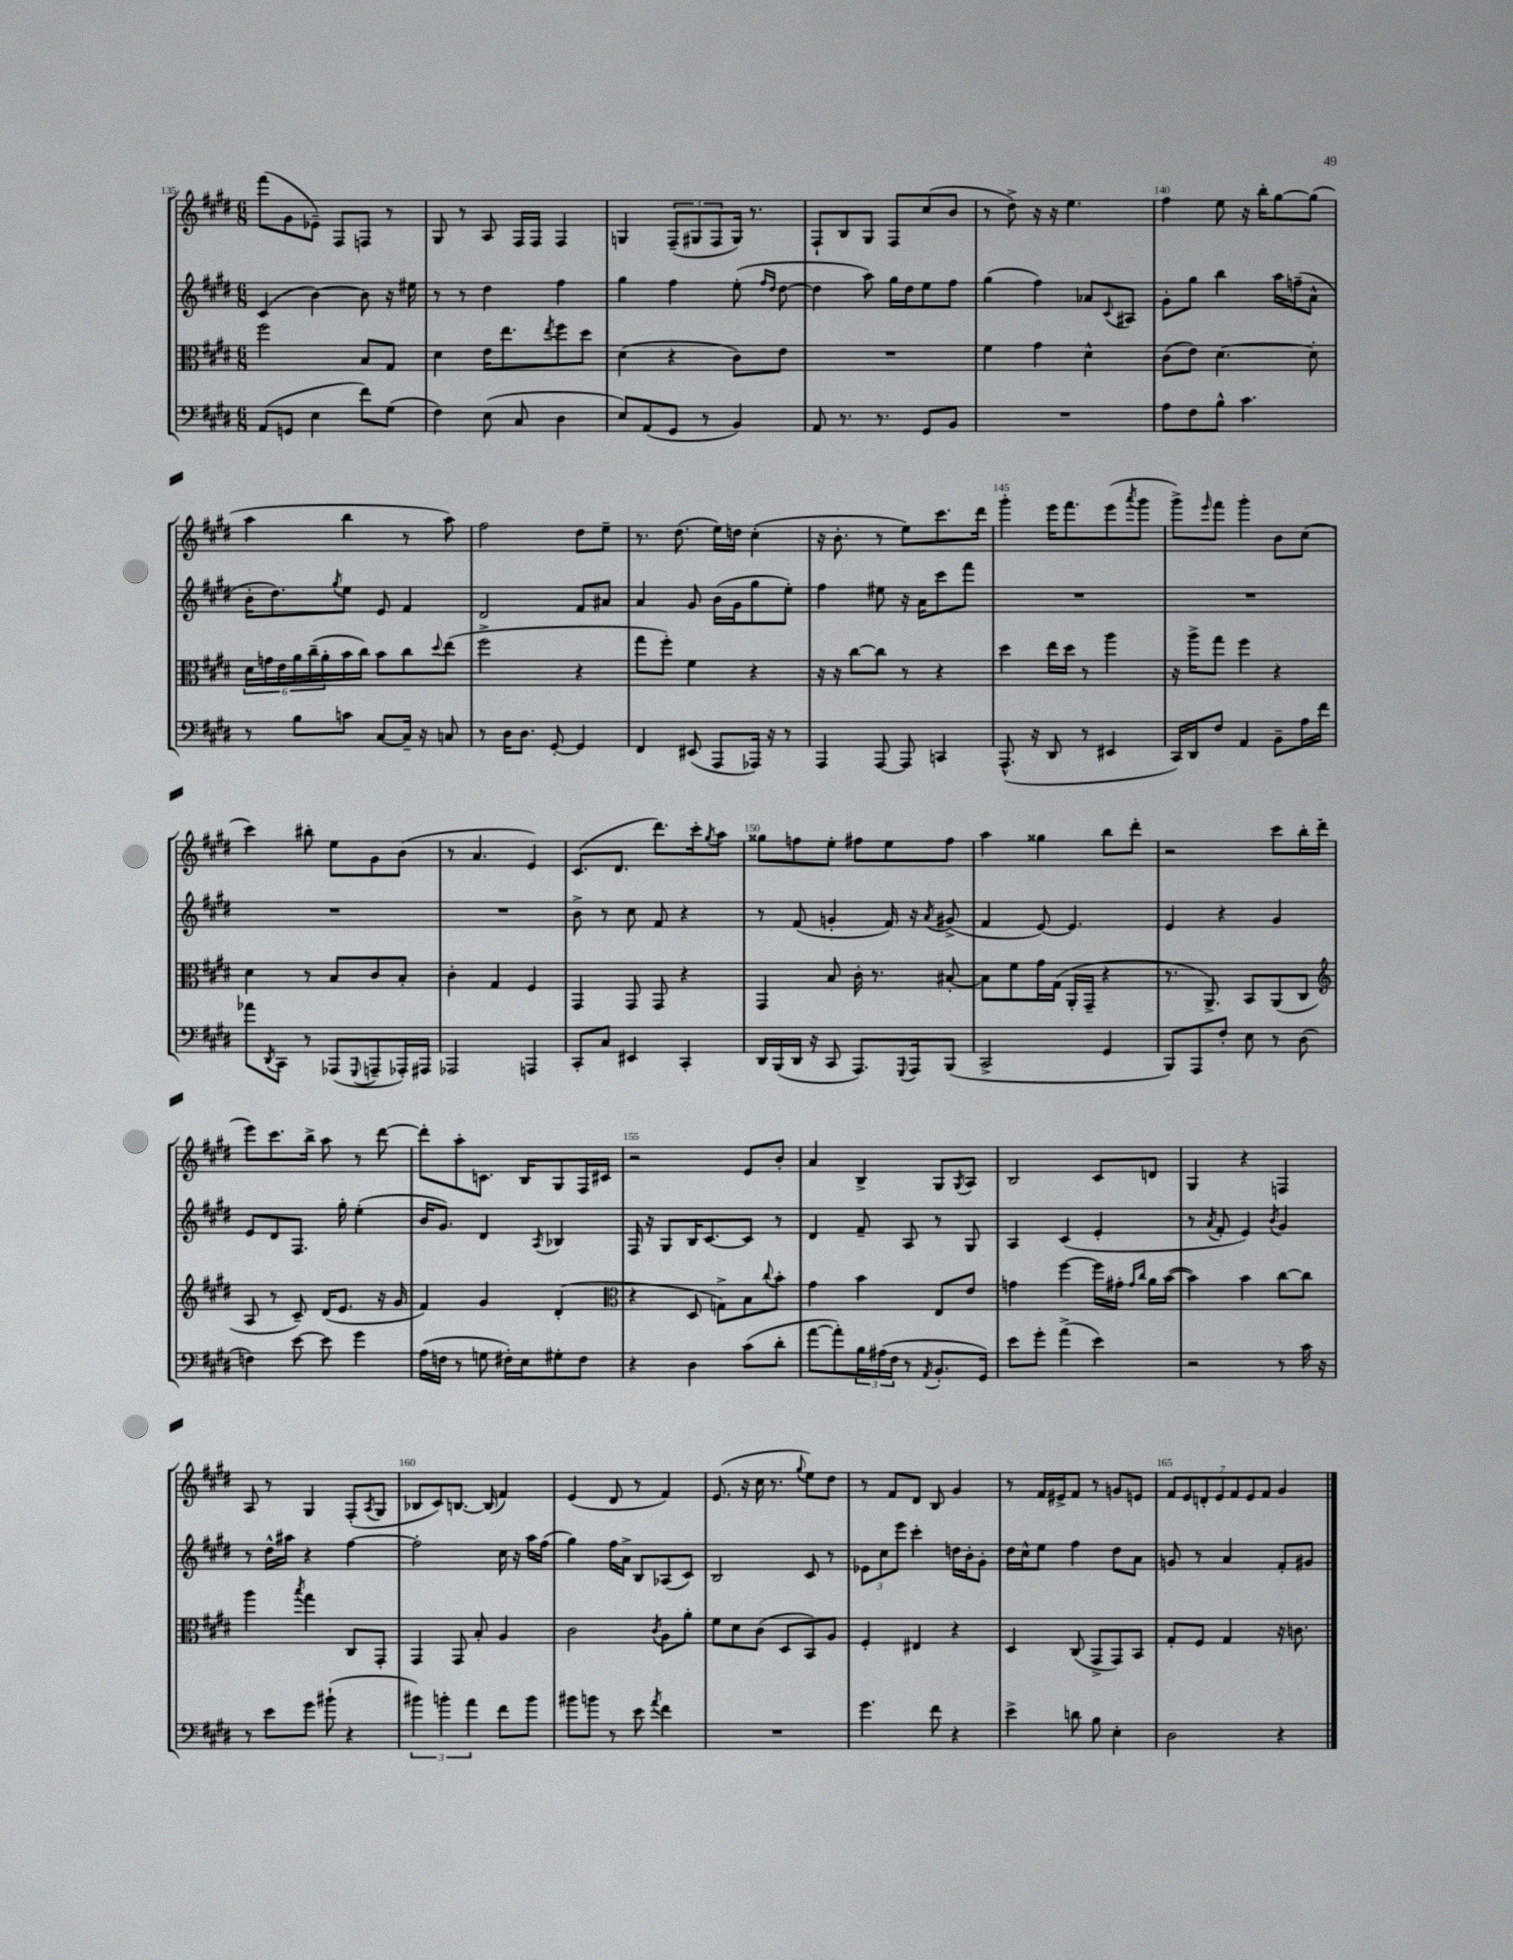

**kern	**kern	**kern	**kern
*staff4	*staff3	*staff2	*staff1
*clefF4	*clefC3	*clefG2	*clefG2
*k[f#c#g#d#]	*k[f#c#g#d#]	*k[f#c#g#d#]	*k[f#c#g#d#]
*M6/8	*M6/8	*M6/8	*M6/8
(8AA/L	2ff#\	(4c#/	(8fff#\L
8GG/J	.	.	8g#\
4E\	.	[4b\)	8e-~\J)
.	.	.	8F#/L
8f#\L)	8B/L	8b\]	8F/J
(8G#\J	8G#/J	16r	8r
.	.	16ee#\	.
=	=	=	=
4F#\)	4d#\	8r	8G#/
.	.	8r	8r
(8E\	16e\LK	4dd#\	8A/
.	8.ee\	.	.
8C#/	.	.	16F#/LL
.	.	.	16F#/JJ
.	8qee/	.	.
4D#\	8ff#\	4ff#\	4F#/
.	8dd#\J	.	.
=	=	=	=
8E/L)	(4d#\	4gg#\	4G/
(8AA/	.	.	.
8GG#/J	4r	4ff#\	(12F#~/L
.	.	.	12G#/
8r	.	.	.
.	.	.	12F#/
4BB/)	8c#\L)	(8ee'\	16G#/Jk)
.	.	.	8.r
.	.	16qqff#/LL	.
.	.	16qqdd#/JJ	.
.	8e\J	[8dd#\	.
=	=	=	=
8AA/	2.r	4dd#\]	8F#`/L
8.r	.	.	8B/
.	.	8aa\)	8G#/J
8.r	.	.	.
.	.	16gg#\LL	8F#/L
.	.	16dd#\J	.
8GG#/L	.	8ee\	(8cc#/
8BB/J	.	8ff#\J	8b/J
=	=	=	=
2.r	4f#\	(4gg#\	8r
.	.	.	8dd#^\)
.	4g#\	4ff#\)	16r
.	.	.	16r
.	.	.	4.ee\
.	4d#^^\	8a-/L	.
.	.	8qqc#/	.
.	.	8A#/J	.
=	=	=	=
8A\L	(8c#\L	8g#'\L	4ff#\
8F#\	8e\J)	8gg#\J	.
8B^^\J	[4.d#\	4bb\	8ee\
4.c#\	.	.	16r
.	.	.	16bb'\LK
.	.	16aa\LL	[8gg#\
.	.	(16ff~\J	.
.	8d#'\]	8a^^\J	(8gg#\]J
=	=	=	=
8r	24d#\LL	16b'\LK	4aa\
.	24g\	.	.
.	.	8.dd#\)	.
.	24e\	.	.
8B\L	24a\	.	.
.	(24cc#~\	.	.
.	24a'\	.	.
.	.	8qgg#/	.
8c\J	16b\	8ee\J	4bb\
.	16cc#\JJ)	.	.
[8C#/L	8b\L	8e/	.
16C#~/]Jk	8cc#\	4f#/	8r
16r	.	.	.
.	8qqdd#/	.	.
8C/	(8ee\J	.	8aa\)
=	=	=	=
8r	2ff#^\	2d#/	2ff#\
16D#\LK	.	.	.
8.D#\J	.	.	.
[8GG#'/	.	.	.
4GG#/]	4r	8f#/L	8dd#\L
.	.	8a#/J	8ee~\J
=	=	=	=
4FF#/	8gg#\L	4a/	8.r
.	8ff#'\J)	.	.
.	.	.	(8.dd#\
(8EE#/	4f#\	8g#/	.
8AAA/L	.	(16b\LL	16ee\LL)
.	.	16g#\J	16dd\JJ
16AAA-/Jk)	4r	8gg#\	(4cc#'\
16r	.	.	.
8r	.	8ee'\J)	.
=	=	=	=
4AAA/	16r	4ff#\	16r
.	16r	.	8.b'\
.	[8cc#\L	.	.
[8AAA/	8cc#\]J	8ee#\	8r
8AAA/]	8r	16r	8ee\L)
.	.	16a\LK	.
4CC/	4r	8ccc#\	8.ccc#\
.	.	8fff#\J	.
.	.	.	16ddd#\Jk
=	=	=	=
(8.AAA^^/	4dd#\	2.r	4ggg#'\
16r	.	.	.
8DD#/	16ee\LL	.	16eee\LK
.	16dd#\JJ	.	8.fff#\
8r	8r	.	.
4EE#/	4aa\	.	(8eee\
.	.	.	8qaaa/
.	.	.	8ggg#\J
=	=	=	=
16CC#/LL)	16r	2.r	8ggg#^\L)
16DD#/J	16aa^\LK	.	.
.	.	.	16qqeee/
8F#/J	8gg#\J	.	8fff#\J
4AA/	4ff#\	.	4ggg#'\
8BB~\L	4r	.	8b\L
16A\L	.	.	(8cc#\J
16f#\JJ	.	.	.
=	=	=	=
8a-\L	4d#\	2.r	4ccc#\)
8qDD#/	.	.	.
8CC#\J	.	.	.
8r	8r	.	8bb#'\
(8AAA-/L	8B/L	.	8ee\L
8qqGGG#/	.	.	.
8AAA~/	8c#/	.	8g#\
16AAA-'/L)	8B'/J	.	(8b\J
16AAA#/JJ	.	.	.
=	=	=	=
2AAA-/	4c#'\	2.r	8r
.	.	.	4.a/
.	4G#/	.	.
4AAA/	4F#/	.	4e/)
=	=	=	=
8CC#'/L	4GG#/	8b^\	(8.c#/L
8C#/J	.	8r	.
.	.	.	8.d#/J
4EE#/	8GG#/	8cc#\	.
.	8GG#/	8f#/	8.ddd#\L)
4CC#'/	4r	4r	.
.	.	.	16ccc#'\k
.	.	.	8qgg#/
.	.	.	8aa\J
=	=	=	=
16DD#/LL	4GG#/	8r	8gg##\L
(16BBB/	.	.	.
16DD#/JJ	.	(8f#/	8ff\
16r	.	.	.
8CC#/	8B/	4g'/	8ee'\J
8.AAA/L)	16c#'\	.	8ff#\L
.	8.r	.	.
.	.	16f#/)	8ee\
8qqGGG#/	.	.	.
16AAA/k	.	16r	.
.	.	8qa/	.
(8BBB/J	[8B#'/	(8g#^/	8ff#\J
=	=	=	=
2CC#^/	8B#\]L	4f#/	4aa\
.	8f#\	.	.
.	16g#\L	[8e/)	4gg##\
.	(16G#\JJ	.	.
.	16AA'/LL	4.e/]	.
.	16GG#~/JJ	.	.
4GG#/	4r	.	8bb\L
.	.	.	8ddd#'\J
=	=	=	=
8BBB/L)	8.r	4e/	2r
8AAA/	.	.	.
.	8.AA^/)	.	.
8F#'/J	.	4r	.
8E\	8BB/L	.	.
8r	(8AA/	4g#/	8ccc#\L
(8D#\	8C#/J	.	16bb'\L
.	.	.	(16ddd#\JJ
=	=	=	=
*	*clefG2	*	*
4F\)	8A/	8e/L	8eee\L)
.	8r	8d#/	8.ccc#\
[8e\	8c#~/)	8.F#/J	.
.	.	.	16bb^\Jk
8e\]	(16d#/LK	.	8aa\
.	8.e/J	16gg#'\	.
4g#\	.	(4ee'\	8r
.	16r	.	[8ddd#\
.	16g#/	.	.
=	=	=	=
(16A\LL	4f#/)	16b/LK	8ddd#'\]L
16F\JJ	.	8.g#/J)	.
8r	.	.	8aa'\
8G\	4g#/	4d#/	8.c\J
16F#'\LL)	.	.	.
16E\J	.	.	16B/LK
.	.	8qA/	.
8G#'\	(4d#'/	4B-/	8G#/
8F#\J	.	.	16F#/L
.	.	.	16c#/JJ
=	=	=	=
*	*clefC3	*	*
4r	4r	16F#/	2r
.	.	16r	.
.	.	8G#/L	.
4D#\	8D#/	16B/K	.
.	.	[8.c#/	.
.	8G^\L)	.	.
(8c#\L	8B\	8c#/]J	8e/L
.	8qqcc#/	.	.
8d#'\J	8b'\J	8r	8b'/J
=	=	=	=
[8a\L	4g#\	4d#/	4a/
8a'\])	.	.	.
24B\L	4b\	8f#~/	4B^/
(24A#\	.	.	.
24F#\JJ	.	.	.
8r	.	8A/	.
8qAA/	.	.	.
8.BB'/L	8E/L	8r	8G#/L
.	.	.	8qG#/
.	8e/J	8G#/	8A/J
16GG#/Jk)	.	.	.
=	=	=	=
8e\L	4g\	4A/	2B/
8g#'\J	.	.	.
(4a^\	[4ff#\	(4c#/	.
4e\)	16ff#\]LL	4e'/	8c#/L
.	16g#'\JJ	.	.
.	16qqg#/LL	.	.
.	16qqcc#/JJ	.	.
.	16a\LL	.	8d/J
.	([16b\JJ	.	.
=	=	=	=
2r	4b\])	8r	4G#/
.	.	8qa/	.
.	.	8f#'/	.
.	4b\	4e/)	4r
.	.	8qb/	.
8r	[8cc#\L	4g#/	4F/
16c#\	8cc#\]J	.	.
16r	.	.	.
=	=	=	=
8r	4aa\	8r	8A/
8e\L	.	16dd#^^\LL	8r
.	.	16aa#\JJ	.
.	8qbb/	.	.
8g#\J	4gg#\	4r	4G#/
(8b#`\	.	.	.
4r	8C#/L	[4ff#\	(8F#'/L
.	.	.	8qA/
.	8GG#'/J	.	8G#/J
=	=	=	=
6b#\)	4GG#/	2ff#'\]	8B-/L
.	.	.	8c#/)
6b'\	.	.	.
.	8GG#/	.	[8.B/J
6a\	.	.	.
.	8B'/	.	.
.	.	.	(16B/]
8f#\L	4A/	16cc#\	4f#/)
.	.	16r	.
8b\J	.	16aa\LL	.
.	.	(16ff#\JJ	.
=	=	=	=
8b#\L	2c#\	4gg#\)	(4e/
8b\J	.	.	.
8r	.	16ff#\LL	8d#/
.	.	16a^\JJ	.
8e\	.	8B/L	8r
8qa/	8qc#/	.	.
4f#\	8A\L	(8A-/	4f#/)
.	8a'\J	8c#/J)	.
=	=	=	=
2.r	8f#\L	2B/	(8.e/
.	8d#\	.	.
.	.	.	16r
.	(8c#\J	.	16cc#\
.	.	.	8.r
.	8D#/L	.	.
.	.	.	8qqgg#/
.	8BB/)	8c#/	8ee\L)
.	8A/J	8r	8dd#\J
=	=	=	=
4.g#\	4F#'/	12e-\L	8r
.	.	12cc#\	.
.	.	.	8f#/L
.	.	12eee\J	.
.	4E#/	4ccc#'\	8d#/J
8f#\	.	.	8B/
4r	4r	16dd\LL	4g#/
.	.	16b'\J	.
.	.	8g#'\J	.
=	=	=	=
4e^\	4D#/	16dd#\LL	8r
.	.	16cc#^^\J	.
.	.	8ee\J	16f#/LL
.	.	.	16e#^/J
8d\	(8C#/	4ff#\	8f#/J
8B\	8GG#^/L	.	8r
4E'\	8GG#/)	8dd#\L	8g/L
.	8BB/J	8a\J	8e/J
=	=	=	=
2D#\	8G#'/L	8g/	14f#/L
.	.	.	14e/
.	8F#/J	8r	.
.	.	.	14d'/
.	.	.	14e/
.	4G#/	4a/	.
.	.	.	14f#/
.	.	.	14e/
.	.	.	14f#/J
4r	16r	8f#'/L	4g#/
.	8.c\	.	.
.	.	8g#/J	.
==	==	==	==
*-	*-	*-	*-
